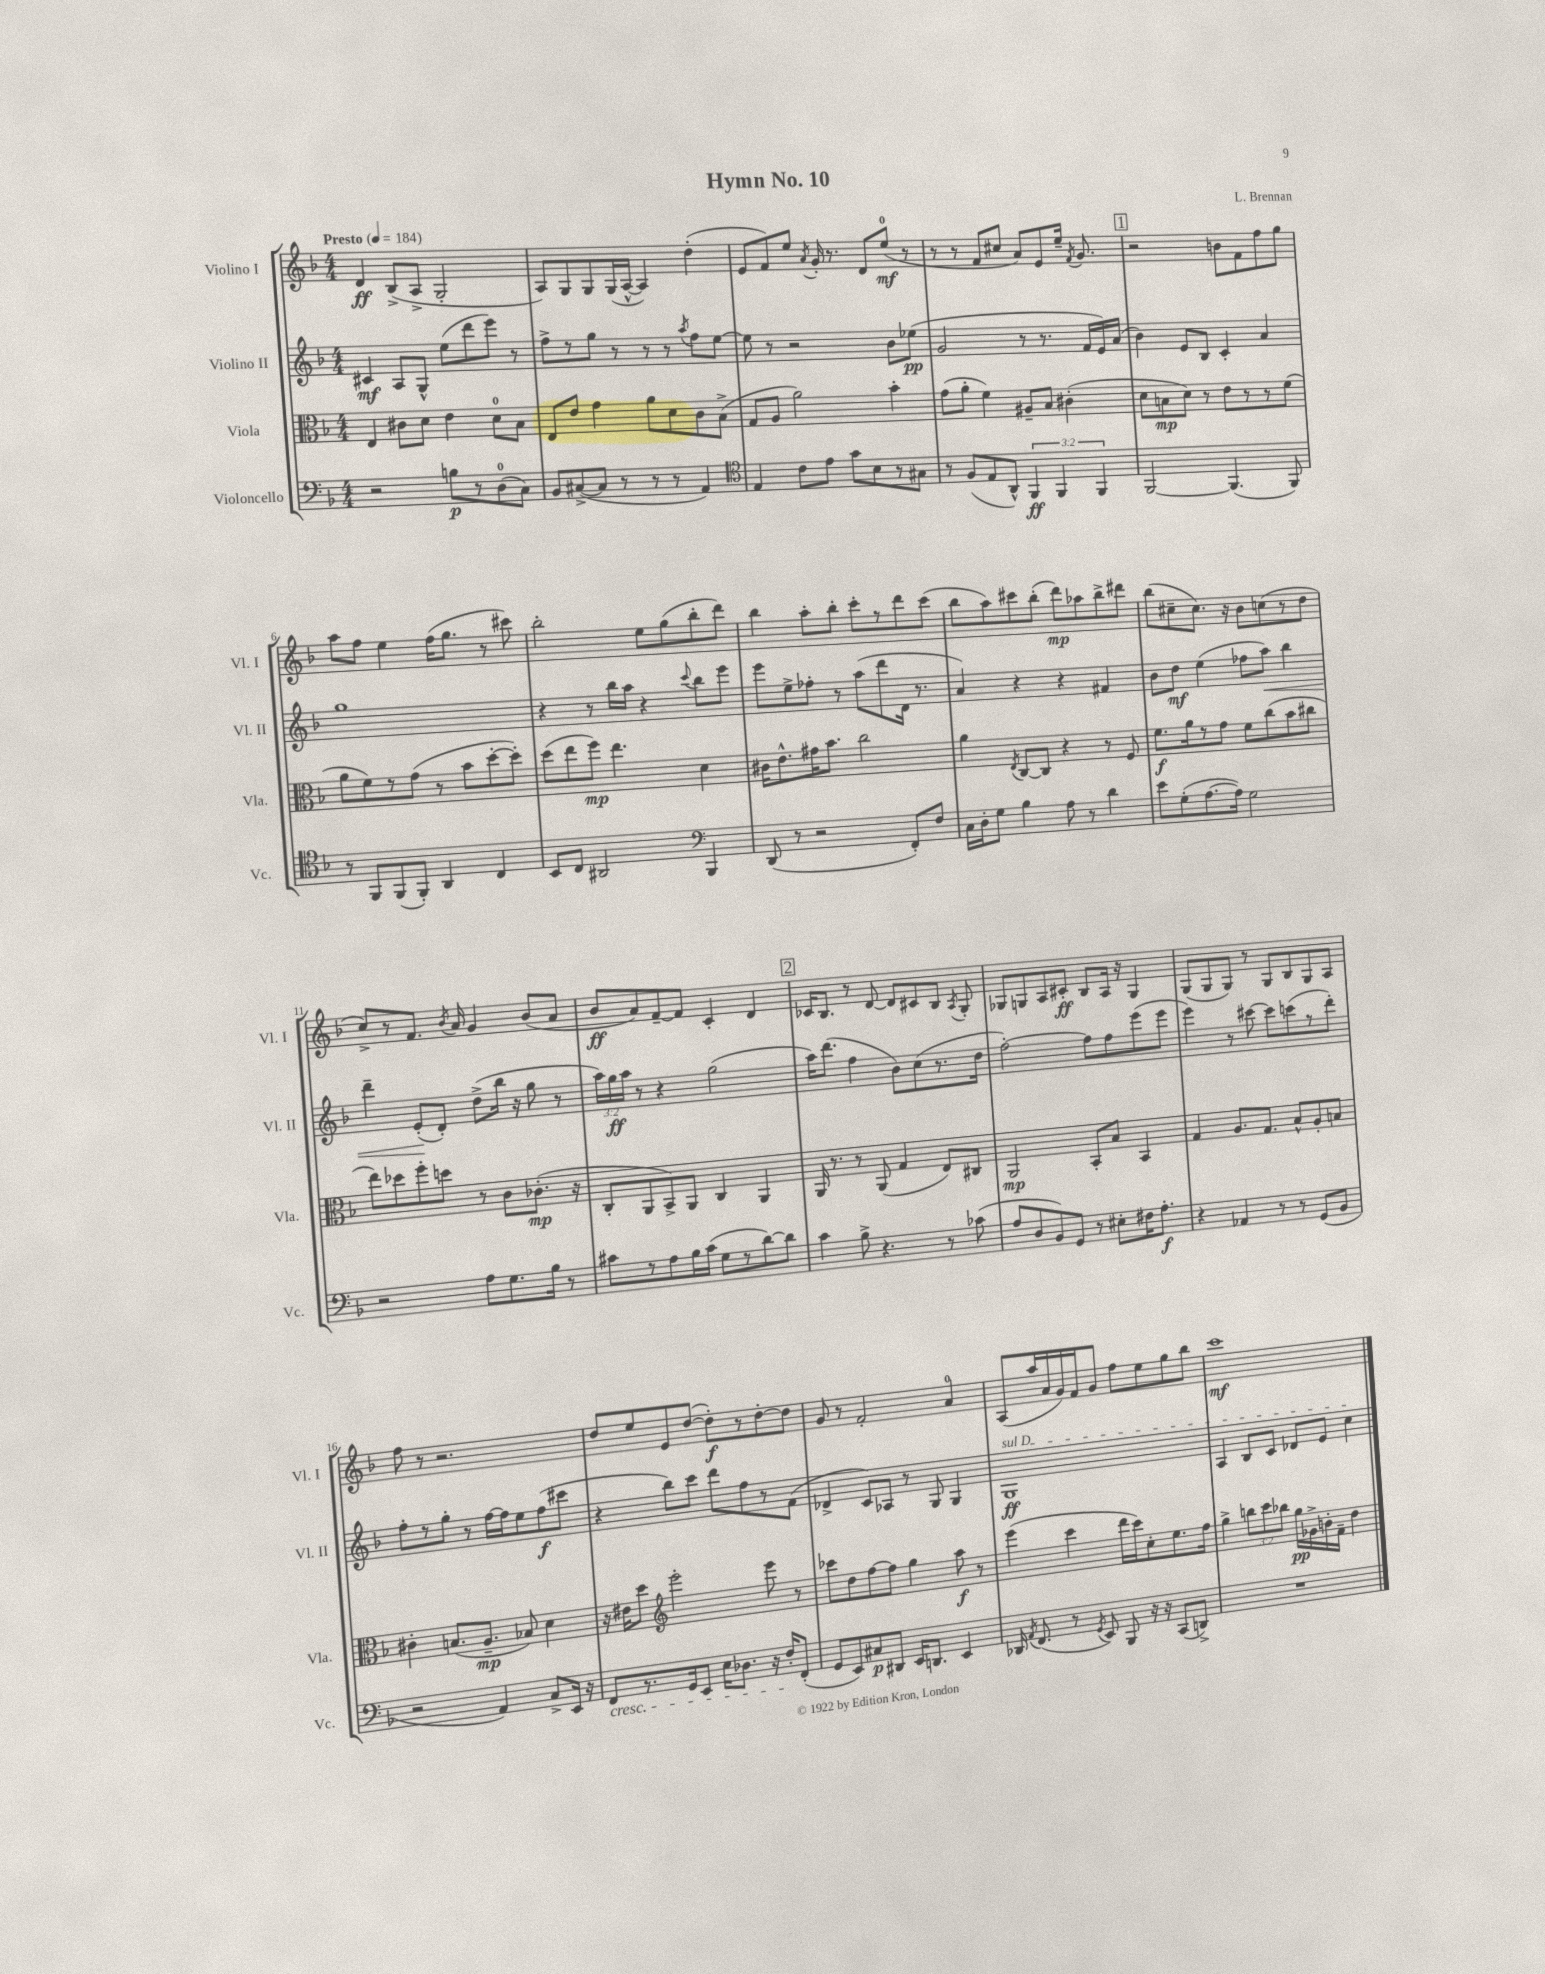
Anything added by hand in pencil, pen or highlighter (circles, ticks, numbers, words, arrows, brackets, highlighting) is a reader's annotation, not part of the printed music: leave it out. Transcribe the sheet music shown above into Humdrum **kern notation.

**kern	**dynam	**kern	**dynam	**kern	**dynam	**kern	**dynam
*part4	*part4	*part3	*part3	*part2	*part2	*part1	*part1
*staff4	*staff4	*staff3	*staff3	*staff2	*staff2	*staff1	*staff1
*I"Violoncello	*	*I"Viola	*	*I"Violino II	*	*I"Violino I	*
*I'Vc.	*	*I'Vla.	*	*I'Vl. II	*	*I'Vl. I	*
*clefF4	*	*clefC3	*	*clefG2	*	*clefG2	*
*k[b-]	*	*k[b-]	*	*k[b-]	*	*k[b-]	*
*M4/4	*	*M4/4	*	*M4/4	*	*M4/4	*
*MM184	*	*MM184	*	*MM184	*	*MM184	*
=1	=1	=1	=1	=1	=1	=1	=1
!	!	!	!	!	!	!LO:TX:a:B:t=Presto	!
2r	.	4E/	.	4c#X/	mf	4d/	ff
.	.	8c#X\L	.	8A/L	.	(8B-^/L	.
.	.	8d\J	.	8G^^/J	.	8A^/J	.
8Bn\L	p	4e\	.	(8ee\L	.	2G'/	.
8r	.	.	.	8ddd\	.	.	.
(8D\	.	8d\L	.	8eee\J)	.	.	.
8C\J)	.	8B-\J	.	8r	.	.	.
=2	=2	=2	=2	=2	=2	=2	=2
8BB-/L	.	8E/L	.	8ff^\L	.	8A/L)	.
([8C#X^/	.	8e/J	.	8r	.	8G/	.
8C#/J]	.	4g\	.	8gg\J	.	8G/	.
8r	.	.	.	8r	.	(16G/L	.
.	.	.	.	.	.	[16A^^/JJ	.
8r	.	8a\L	.	8r	.	4A/])	.
8r	.	8d\	.	8r	.	.	.
.	.	.	.	8qaa/	.	.	.
4AA/)	.	8c\	.	8ff\L	.	(4dd'\	.
.	.	(8B-^\J	.	[8ee\J	.	.	.
=3	=3	=3	=3	=3	=3	=3	=3
*clefC4	*	*	*	*	*	*	*
4E/	.	8G/L	.	8ee\]	.	8e/L	.
.	.	8A/J	.	8r	.	8f/)	.
8c\L	.	2a\)	.	2r	.	8ee/J	.
.	.	.	.	.	.	8qa/	.
8e\J	.	.	.	.	.	16g'/	.
.	.	.	.	.	.	8.r	.
8g\L	.	.	.	.	.	.	.
8B-\	.	.	.	.	.	8d/L	.
8r	.	4b-'\	.	8b-\L	.	(8ee/J	mf
8G#X\J	.	.	.	(8ee-X\J	pp	8r	.
=4	=4	=4	=4	=4	=4	=4	=4
8r	.	(8g\L	.	2g/	.	8r	.
(8F/L	.	8a'\J	.	.	.	8r	.
8E/	.	4f\)	.	.	.	8f/L	.
8AA^^/J)	.	.	.	.	.	8cc#X/J	.
6FF/	ff	8A#X~/L	.	8r	.	8a/L)	.
.	.	8B-/J	.	8.r	.	8e/	.
6FF/	.	.	.	.	.	.	.
.	.	(4c#X'\	.	.	.	16ee~/Jk	.
.	.	.	.	.	.	8qf/	.
.	.	.	.	16f/LL	.	8.g/	.
6FF/	.	.	.	.	.	.	.
.	.	.	.	16e/)	.	.	.
.	.	.	.	(16a/JJ	.	.	.
!!LO:REH:place=s1:t=1
=5	=5	=5	=5	=5	=5	=5	=5
[2FF/	.	8d\L	.	4b-\)	.	2r	.
.	.	8Bn\	mp	.	.	.	.
.	.	8d\J)	.	8e/L	.	.	.
.	.	8r	.	8B-/J	.	.	.
(4.FF/]	.	8e\L	.	4c'/	.	8bn\L	.
.	.	8r	.	.	.	8f\	.
.	.	8r	.	4a/	.	8ff\	.
8FF/)	.	(8f\J	.	.	.	8gg\J	.
!!LO:LB:g=z
=6	=6	=6	=6	=6	=6	=6	=6
8r	.	8a\L	.	1gg	.	8aa\L	.
8FF/L	.	8f\)	.	.	.	8ff\J	.
(8FF/	.	8r	.	.	.	4ee\	.
8FF'/J)	.	(8g\J	.	.	.	.	.
4AA/	.	8r	.	.	.	(16ff\KL	.
.	.	.	.	.	.	8.gg\J	.
.	.	8b-\L	.	.	.	.	.
4C/	.	[8dd'\	.	.	.	8r	.
.	.	8dd'\J])	.	.	.	8ccc#X\)	.
=7	=7	=7	=7	=7	=7	=7	=7
8BB-/L	.	(8dd\L	.	4r	.	2bb-'\	.
8C/J	.	8ee\	.	.	.	.	.
2AA#X/	.	8ff\J)	mp	8r	.	.	.
.	.	4.ee\	.	16bb-\LL	.	.	.
.	.	.	.	16aa\JJ	.	.	.
.	.	.	.	4r	.	8ee\L	.
.	.	.	.	.	.	(8gg\	.
*clefF4	*	*	*	*	*	*	*
.	.	.	.	8qqccc/	.	.	.
4BBB-/	.	4d\	.	8bb-\L	.	8bb-'\	.
.	.	.	.	8eee\J	.	8ddd\J)	.
=8	=8	=8	=8	=8	=8	=8	=8
(8DD/	.	16c#X\KL	.	8eee\L	.	4bb-\	.
.	.	8.e^^\	.	.	.	.	.
8r	.	.	.	8ee^\	.	.	.
2r	.	16g#X\K	.	8ff-X'\J	.	8aa'\L	.
.	.	8.b-\J	.	.	.	.	.
.	.	.	.	8r	.	8bb-'\J	.
.	.	2cc\	.	(8aa\L	.	8ccc'\L	.
.	.	.	.	8ddd\	.	8r	.
8FF'/L)	.	.	.	16d\Jk	.	8ddd\	.
.	.	.	.	8.r	.	.	.
8F/J	.	.	.	.	.	(8ccc\J	.
=9	=9	=9	=9	=9	=9	=9	=9
16C\LL	.	4a\	.	4a/)	.	8bb-\L	.
16D'\J	.	.	.	.	.	.	.
8G\J	.	.	.	.	.	8aa\)	.
.	.	8qE/	.	.	.	.	.
4B-\	.	[8C/L	.	4r	.	8ccc#X\	.
.	.	8C/J]	.	.	.	(8bb-'\J	.
8A\	.	4r	.	4r	.	8ddd\L)	mp
8r	.	.	.	.	.	8aa-X\	.
4d\	.	8r	.	4f#X/	.	8bb-^\	.
.	.	8F/	.	.	.	8ddd#X\J	.
=10	=10	=10	=10	=10	=10	=10	=10
8e\L	.	8.f\L	f	8b-\L	.	(8bb-\L	.
(8G'\	.	.	.	8dd\J	mf	8cc#X~\	.
.	.	16a\k	.	.	.	.	.
[8.A\	.	8r	.	(4ee\	.	8.cc#\J)	.
.	.	8g\J	.	.	.	.	.
16A\Jk])	.	.	.	.	.	16r	.
2G\	.	8f\L	.	8ff-X\L	.	8b-\L	.
!	!	!	!	!	!LO:HP:b	!	!
.	.	(8cc\	.	8aa\J)	<	(8ccn\	.
.	.	8b-\	.	4bb-\	.	8r	.
.	.	8cc#X\J	.	.	.	8dd\J	.
!!LO:LB:g=z
=11	=11	=11	=11	=11	=11	=11	=11
2r	.	8ee\L)	.	4ddd~\	.	8cc^/L)	.
.	.	8dd-X\	.	.	.	8r	.
.	.	8ff'\	.	(8e'/L	.	8.f/J	.
.	.	8ddn\J	.	8d'/J)	[	.	.
.	.	.	.	.	.	8qb-/	.
.	.	.	.	.	.	16a/	.
8A\L	.	8r	.	(8dd^\L	.	4g/	.
8.G\	.	8c\L	.	16bb-\Jk	.	.	.
.	.	.	.	16r	.	.	.
.	.	(8.c-X'\J	mp	8gg\	.	(8b-/L	.
16B-\Jk	.	.	.	.	.	.	.
8r	.	.	.	8r	.	8a/J	.
.	.	16r	.	.	.	.	.
=12	=12	=12	=12	=12	=12	=12	=12
8c#X\L	.	8C'/L	.	24aa\LL)	.	8b-/L	ff
.	.	.	.	24gg\	ff	.	.
.	.	.	.	24aa\JJ	.	.	.
8r	.	8AA/	.	8r	.	8a/)	.
8A\	.	8BB-^/)	.	4r	.	[8f~/	.
16B-\L	.	8AA/J	.	.	.	8f/J]	.
(16c#\JJ	.	.	.	.	.	.	.
8G\L	.	4C/	.	(2gg\	.	4c'/	.
8r	.	.	.	.	.	.	.
[8d\)	.	4AA/	.	.	.	4d/	.
8d\J]	.	.	.	.	.	.	.
!!LO:REH:place=s1:t=2
=13	=13	=13	=13	=13	=13	=13	=13
4c\	.	16AA/	.	16aa\KL)	.	16c-X/KL	.
.	.	8.r	.	(8.ddd\J	.	8.B-/J	.
8B-^\	.	8r	.	4ff\	.	8r	.
4.r	.	(8AA/	.	.	.	[8d/	.
.	.	4G/	.	8b-\L)	.	8d/L]	.
.	.	.	.	(8cc\	.	8c#X/	.
8r	.	8E/L)	.	8.r	.	8B-/J	.
.	.	.	.	.	.	8qA/	.
(8c-X\	.	8C#X/J	.	.	.	8G'/	.
.	.	.	.	16dd\Jk	.	.	.
=14	=14	=14	=14	=14	=14	=14	=14
8A/L	.	2AA/	mp	[2ff'\)	.	8G-X/L	.
8D/	.	.	.	.	.	8Gn/	.
8BB-/)	.	.	.	.	.	8A/	.
8GG/J	.	.	.	.	.	8c#X'/J	ff
8r	.	8BB-'/L	.	8ff\L]	.	8B-/L	.
8E#X'\L	.	8B-/J	.	8ff\	.	16A/Jk	.
.	.	.	.	.	.	16r	.
16F#X\K	.	4BB-/	.	(8eee\	.	4G/	.
8.A'\J	f	.	.	.	.	.	.
.	.	.	.	8eee\J	.	.	.
=15	=15	=15	=15	=15	=15	=15	=15
4r	.	4G/	.	4eee\)	.	(8G/L	.
.	.	.	.	.	.	8G/	.
4AA-X/	.	8.A/L	.	8r	.	8G/J)	.
.	.	.	.	[8ccc#X\	.	8r	.
.	.	8.G/J	.	.	.	.	.
8r	.	.	.	8ccc#\L]	.	8G/L	.
8r	.	8B-^^/L	.	(8cccn\	.	8B-/	.
(8GG/L	.	8A'/	.	8r	.	8G/	.
8BB-/J	.	8Bn/J	.	8ddd'\J)	.	8A/J	.
!!LO:LB:g=z
=16	=16	=16	=16	=16	=16	=16	=16
2r	.	4c#X'\	.	8ff'\L	.	8ff\	.
.	.	.	.	8r	.	8r	.
.	.	(8.Bn/L	.	8gg'\J	.	2.r	.
.	.	.	.	8r	.	.	.
.	.	8.A~/J	mp	.	.	.	.
4AA/)	.	.	.	[16ff\LL	.	.	.
.	.	.	.	16ff\J]	.	.	.
.	.	8B-X/)	.	8ee\	.	.	.
8C^/L	.	4d\	.	(8ff\	f	.	.
16EE/Jk	.	.	.	8ccc#X\J	.	.	.
16r	.	.	.	.	.	.	.
=17	=17	=17	=17	=17	=17	=17	=17
!LO:TX:b:i:t=cresc.	!	!	!	!	!	!	!
8FF/L	.	16r	.	4r	.	8dd/L	.
.	.	16e#X\KL	.	.	.	.	.
8.r	.	8dd\J	.	.	.	8ee/	.
*	*	*clefG2	*	*	*	*	*
.	.	2eee'\	.	8bb-\L)	.	8e/	.
16GG/k	.	.	.	.	.	.	.
8EE/J	.	.	.	8ccc\J	.	([8dd/J	.
16E\KL	.	.	.	8ddd\L	.	8dd'\L])	f
8.D-X\J	.	.	.	.	.	.	.
.	.	.	.	8ff\	.	8r	.
16r	.	8eee\	.	8r	.	[8dd'\	.
16F'/KL	.	.	.	.	.	.	.
(8FF'/J	.	8r	.	(8f\J	.	8dd\J]	.
=18	=18	=18	=18	=18	=18	=18	=18
8GG/L	.	8ccc-X\L	.	4d-X^/	.	8g/	.
8EE/)	.	8dd\	.	.	.	8r	.
8C#X/	p	[8ff\	.	8c/L)	.	2f'/	.
8DD#X/J	.	8ff\J]	.	8A-X/J	.	.	.
16EE/KL	.	4gg\	.	8r	.	.	.
8.DDn/J	.	.	.	.	.	.	.
.	.	.	.	8G/	.	.	.
4EE/	.	8aa\	f	4G/	.	4a/	.
.	.	8r	.	.	.	.	.
=19	=19	=19	=19	=19	=19	=19	=19
!	!	!	!	!LO:TX:a:i:t=sul D	!	!	!
16DD-X/	.	(4eee\	.	1G	ff	(8A/L	.
8qAA/	.	.	.	.	.	.	.
(8.FF/	.	.	.	.	.	.	.
.	.	.	.	.	.	16aa/L	.
.	.	.	.	.	.	16a/	.
8r	.	4ccc\	.	.	.	16g/)	.
.	.	.	.	.	.	16f/J	.
8qGG/	.	.	.	.	.	.	.
8EE/)	.	.	.	.	.	8g/J	.
8BBB-/	.	16ddd\LL	.	.	.	8ff\L	.
.	.	16ccc\J)	.	.	.	.	.
16r	.	8cc'\	.	.	.	8ee\	.
16r	.	.	.	.	.	.	.
(8CC/L	.	8.ee\	.	.	.	8gg\	.
8DDn^/J)	.	.	.	.	.	8bb-\J	.
.	.	16ff\Jk	.	.	.	.	.
=20	=20	=20	=20	=20	=20	=20	=20
1r	.	4gg^\	.	4A/	.	1ccc	mf
.	.	12bbn\L	.	8B-/L	.	.	.
.	.	12ccc\	.	.	.	.	.
.	.	.	.	8c/J	.	.	.
.	.	12bb-X\J	.	.	.	.	.
.	.	16gg\LL	pp	8d-X/L	.	.	.
.	.	16g-X^\	.	.	.	.	.
.	.	16bn'\	.	8e/J	.	.	.
.	.	16f~\JJ	.	.	.	.	.
.	.	4dd\	.	4cc\	.	.	.
==	==	==	==	==	==	==	==
*-	*-	*-	*-	*-	*-	*-	*-
